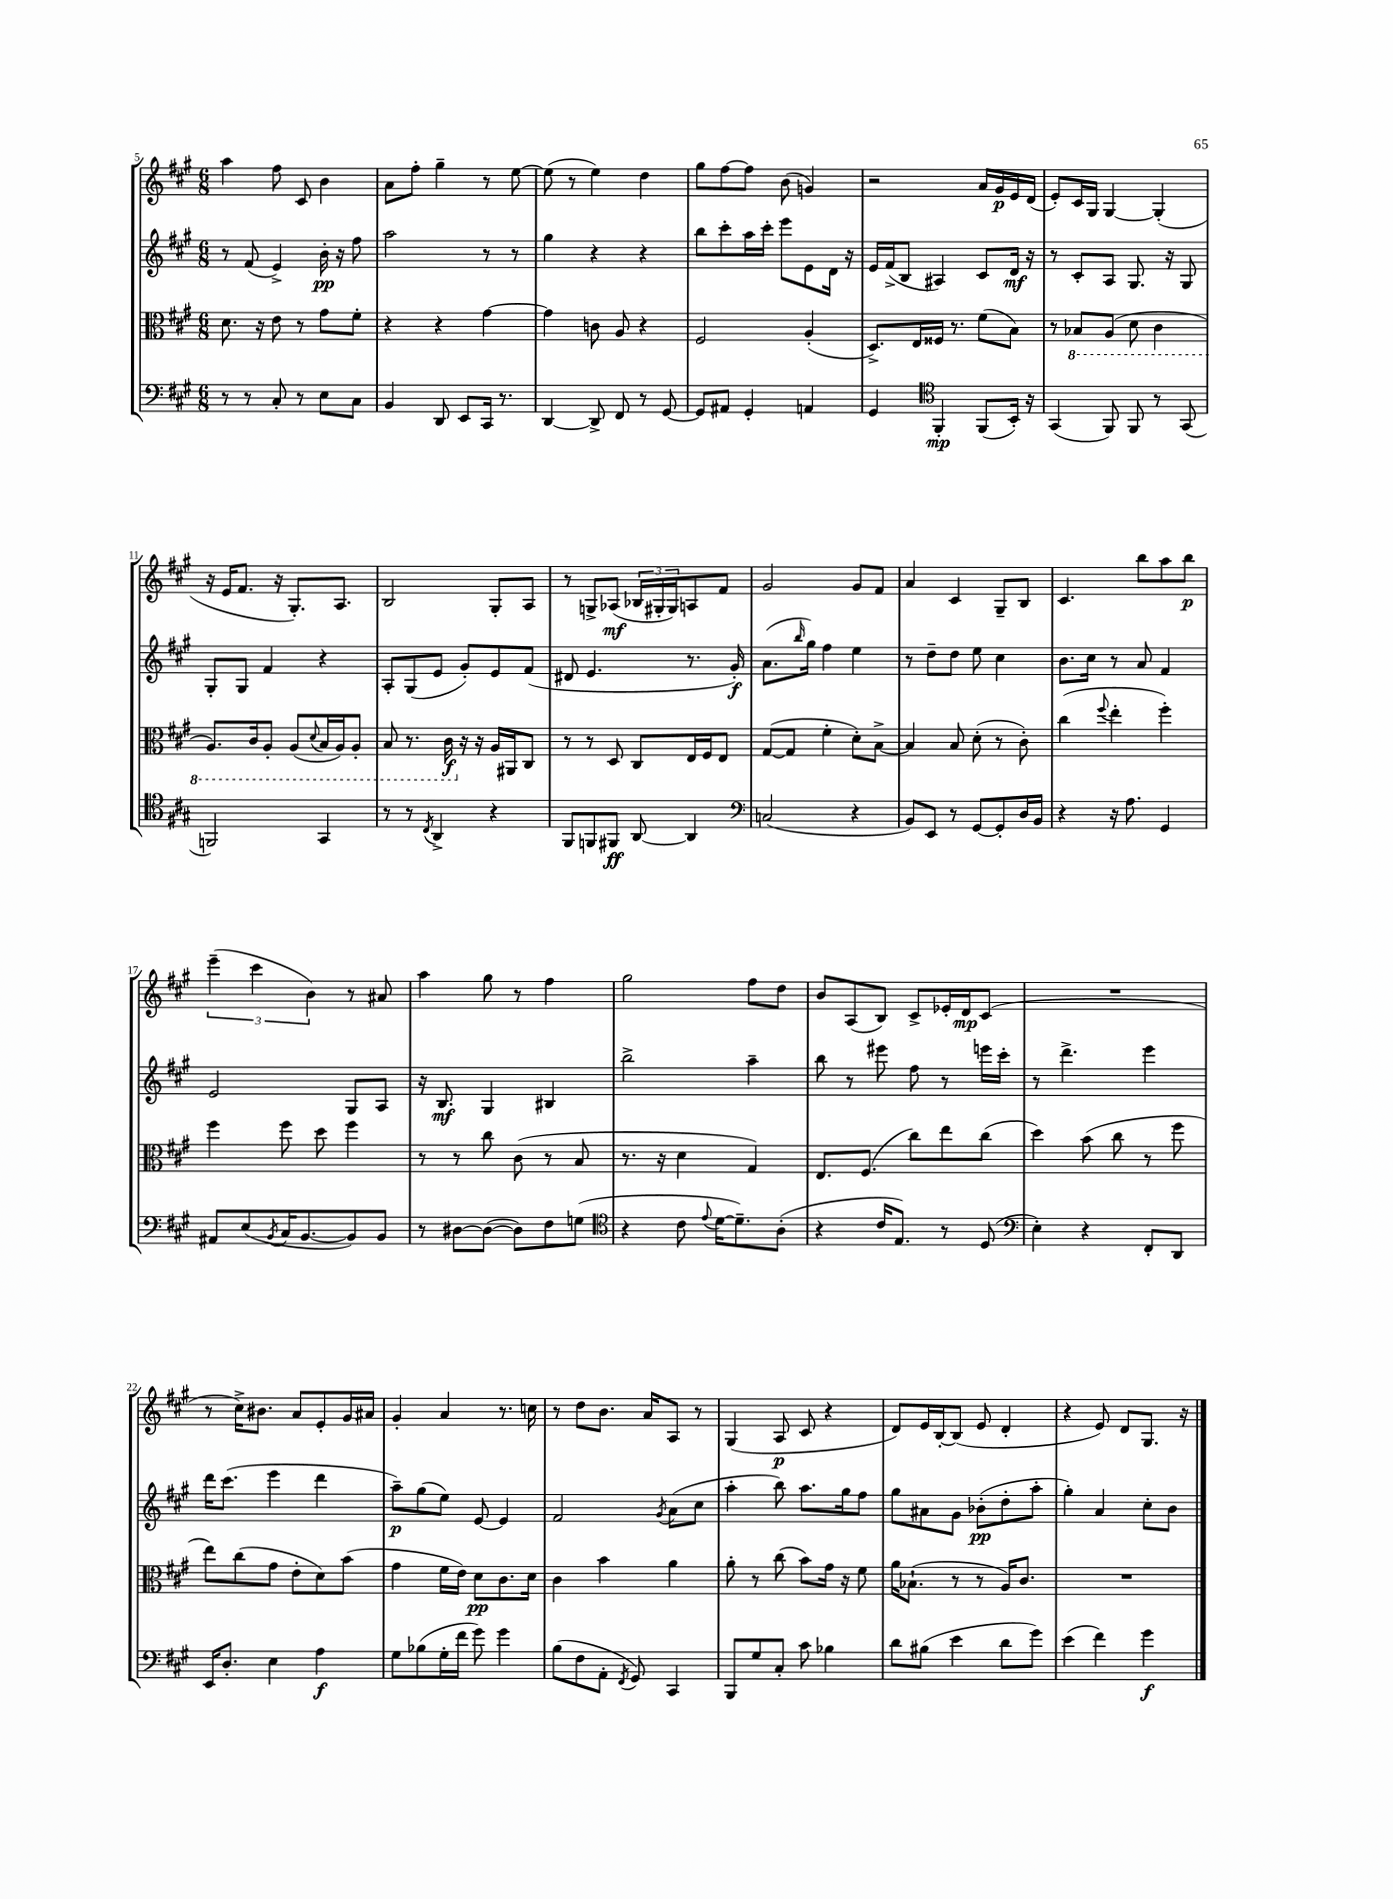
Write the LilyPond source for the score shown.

<<
\new StaffGroup <<
\new Staff = "s0" {
    \clef treble \key a \major \numericTimeSignature \time 6/8
    a''4 fis''8 cis'8 b'4 |
    a'8 fis''8-. gis''4-- r8 e''8~ |
    e''8( r8 e''4) d''4 |
    gis''8 fis''8~ fis''8 b'8( g'4) |
    r2 a'16 gis'16\p e'16 d'16( |
    e'8-.) cis'16 gis16 gis4~ gis4-.( |
    r16 e'16 fis'8. r16 gis8.-.) a8. |
    b2 gis8-. a8 |
    r8 g8-> aes8\mf( \tuplet 3/2 { bes16 gis16-. gis16) } a8 fis'8 |
    gis'2 gis'8 fis'8 |
    a'4 cis'4 gis8-- b8 |
    cis'4. b''8 a''8 b''8\p |
    \tuplet 3/2 { e'''4--( cis'''4 b'4) } r8 ais'8 |
    a''4 gis''8 r8 fis''4 |
    gis''2 fis''8 d''8 |
    b'8 a8( b8) cis'8-> ees'16-. d'16\mp cis'8( |
    R2. |
    r8 cis''16->) bis'8. a'8 e'8-. gis'16 ais'16 |
    gis'4-. a'4 r8. c''16 |
    r8 d''8 b'8. a'16 a8 r8 |
    gis4( a8\p cis'8 r4 |
    d'8) e'16 b16~-. b8( e'8 d'4-. |
    r4 e'8) d'8 gis8. r16 \bar "|." |
}
\new Staff = "s1" {
    \clef treble \key a \major \numericTimeSignature \time 6/8
    r8 fis'8( e'4->) b'16-.\pp r16 fis''8 |
    a''2 r8 r8 |
    gis''4 r4 r4 |
    b''8 cis'''8-. a''16 cis'''16-. e'''8 e'8 d'16 r16 |
    e'16 fis'16->( b8 ais4) cis'8 d'16\mf r16 |
    r8 cis'8-. a8 gis8. r16 gis8 |
    gis8-. gis8 fis'4 r4 |
    a8-. gis8( e'8 gis'8-.) e'8 fis'8( |
    dis'8 e'4. r8. gis'16-.\f) |
    a'8.( \grace { b''16 } gis''16) fis''4 e''4 |
    r8 d''8-- d''8 e''8 cis''4 |
    b'8. cis''16 r8 a'8 fis'4 |
    e'2 gis8 a8 |
    r16 b8.\mf gis4 bis4 |
    b''2-> a''4-- |
    b''8 r8 eis'''8 fis''8 r8 e'''16 cis'''16-. |
    r8 d'''4.-> e'''4 |
    d'''16 cis'''8.( e'''4 d'''4 |
    a''8--\p) gis''8( e''8) e'8~ e'4 |
    fis'2 \acciaccatura { gis'8 } a'8( cis''8 |
    a''4-. b''8) a''8. gis''16 fis''8 |
    gis''8 ais'8 gis'8 bes'8-.\pp( d''8-. a''8-. |
    gis''4-.) a'4 cis''8-. b'8 \bar "|." |
}
\new Staff = "s2" {
    \clef alto \key a \major \numericTimeSignature \time 6/8
    d'8. r16 e'8 r8 gis'8 fis'8-. |
    r4 r4 gis'4~ |
    gis'4 c'8 a8 r4 |
    fis2 a4-.( |
    d8.->) e16 fisis16 r8. fis'8( b8) |
    r8 \ottava #-1 bes,8 a,8( d8 cis4 |
    a,8.) cis16 a,8-. a,8( \appoggiatura { d8 } b,16 a,16) a,8-. |
    b,8 r8. cis16\f \ottava #0 r16 r16 a16 ais,16 cis8 |
    r8 r8 d8 cis8 e16 fis16 e8 |
    gis8~( gis8 fis'4-. d'8-.) b8~-> |
    b4 b8 d'8-.( r8 cis'8-.) |
    cis''4( \appoggiatura { fis''8 } e''4-. fis''4-.) |
    fis''4 fis''8 d''8 fis''4 |
    r8 r8 cis''8 cis'8( r8 b8 |
    r8. r16 d'4 gis4) |
    e8. fis8.( cis''8) e''8 cis''8( |
    d''4) b'8( cis''8 r8 fis''8 |
    e''8) cis''8( gis'8 e'8-. d'8) b'8( |
    gis'4 fis'16 e'16) d'8\pp cis'8. d'16 |
    cis'4 b'4 a'4 |
    a'8-. r8 cis''8( b'8) gis'16 r16 fis'8 |
    a'16 bes8.-!( r8 r8 a16) cis'8. |
    R2. \bar "|." |
}
\new Staff = "s3" {
    \clef bass \key a \major \numericTimeSignature \time 6/8
    r8 r8 cis8-. r8 e8 cis8 |
    b,4 d,8 e,8 cis,16 r8. |
    d,4~ d,8-> fis,8 r8 gis,8~ |
    gis,8 ais,8 gis,4-. a,4 |
    gis,4 \clef tenor fis,4-.\mp fis,8( b,16-.) r16 |
    gis,4( fis,8) fis,8 r8 gis,8( |
    f,2) gis,4 |
    r8 r8 \acciaccatura { cis8 } a,4-> r4 |
    fis,8 f,8 fis,8\ff a,8~ a,4 |
    \clef bass c2( r4 |
    b,8) e,8 r8 gis,8~ gis,8-. d16 b,16 |
    r4 r16 a8. gis,4 |
    ais,8 e8( \acciaccatura { b,8 } cis16 b,8.~ b,8) b,8 |
    r8 dis8~ dis8~( dis8) fis8 g8( |
    \clef tenor r4 cis'8 \appoggiatura { e'8 } d'16~ d'8.--) a8-.( |
    r4 cis'16 e8.) r8 d8( |
    \clef bass e4-.) r4 fis,8-. d,8 |
    e,16 d8.-. e4 a4\f |
    gis8 bes8( gis16-. fis'16 gis'8) gis'4 |
    b8( fis8 a,8-. \acciaccatura { fis,8 } gis,8) cis,4 |
    b,,8 gis8 cis8-. cis'8 bes4 |
    d'8 bis8( e'4 d'8 gis'8) |
    e'4( fis'4) gis'4\f \bar "|." |
}
>>
>>
\layout { \context { \Score currentBarNumber = #5 } }
